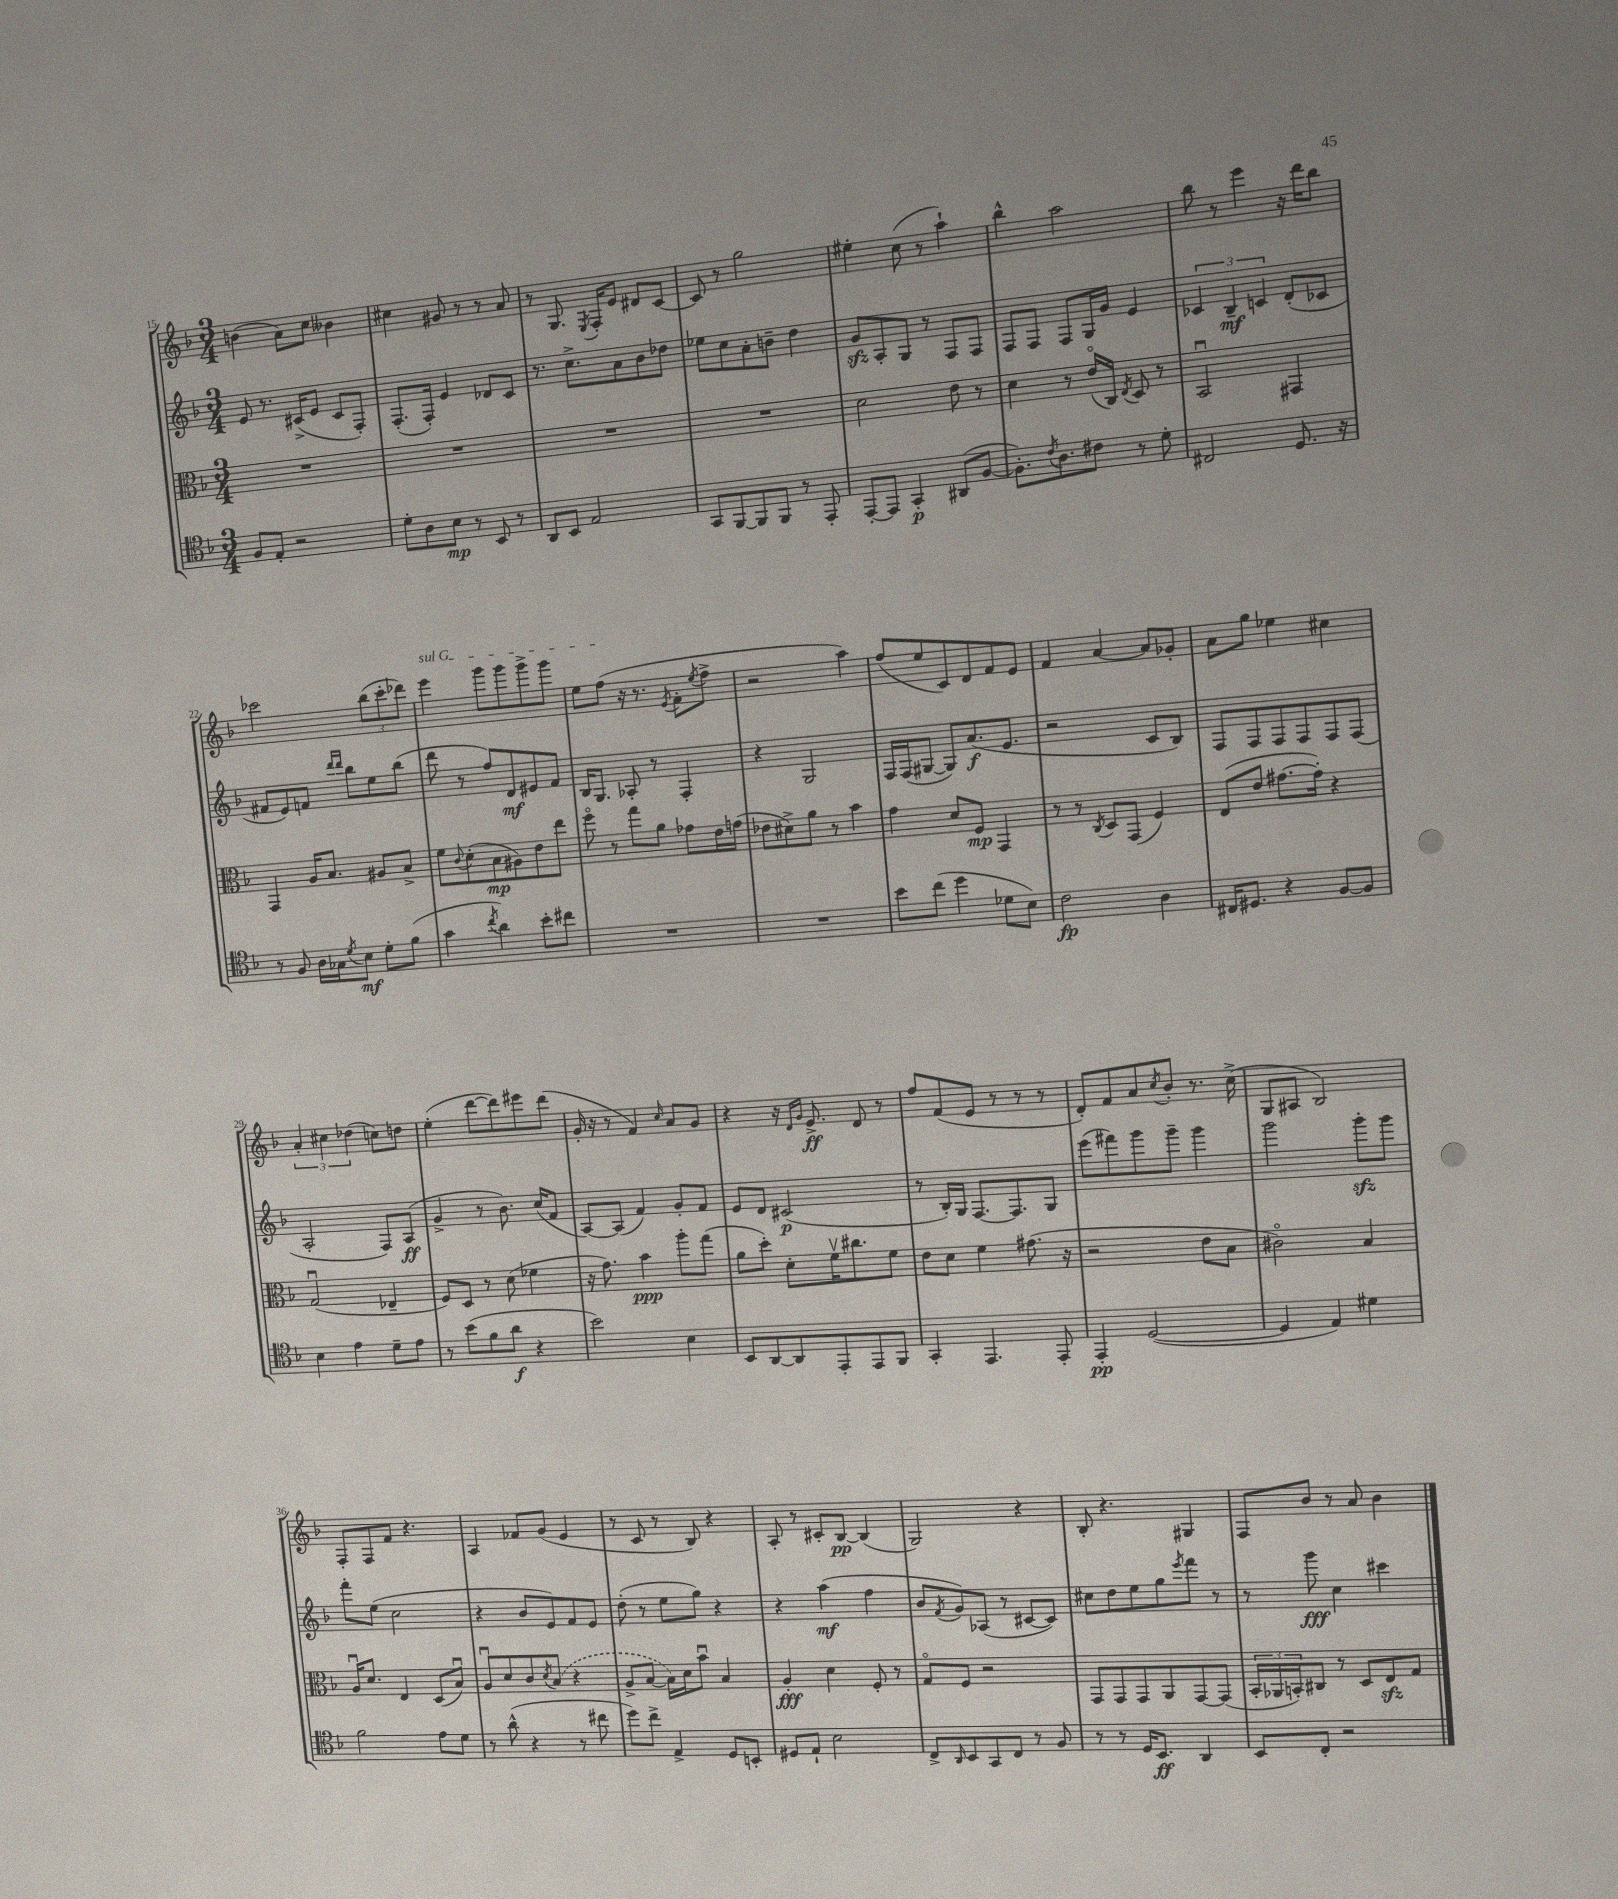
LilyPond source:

<<
\new StaffGroup <<
\new Staff = "s0" {
    \clef treble \key f \major \numericTimeSignature \time 3/4
    b'4( a'8) c''8 beses'4 |
    cis''4 gis'8 r8 r8 a'8 |
    r8 g8. \acciaccatura { e8 } f16-. e'8 dis'8 c'8~ |
    c'8 r8 g''2 |
    eis''4-. c''8( r8 a''4-!) |
    bes''4-^ a''2 |
    bes''8 r8 e'''4 r16 d'''16 bes''8 |
    ces'''2 \tuplet 3/2 { bes''8( ces'''8-. des'''8) } |
    \once \override TextSpanner.bound-details.left.text = \markup { \italic "sul G" } e'''4\startTextSpan g'''8 g'''8 g'''8-> g'''8 |
    e''8 f''8\stopTextSpan( r16 r8. \acciaccatura { e'8 } f'8-. \acciaccatura { e''8 } f''8-> |
    r2 a''4) |
    f''8( e''8 c'8) d'8 f'8 e'8 |
    f'4 a'4~ a'8 ges'8-. |
    a'8 g''8 ees''4 cis''4 |
    \tuplet 3/2 { a'4-. cis''4 des''4( } c''8) d''8 |
    e''4-.( d'''8~ d'''8) eis'''8 d'''8( |
    g'16-. r16 r8 f'4) \grace { c''16 } a'8 g'8 |
    r4 r16 \grace { d'16 g'16 } e'8.->\ff d'8 r8 |
    f''8 f'8( e'8 r8 r8 r8 |
    d'8-.) f'8 a'8 \acciaccatura { c''8 } bes'8-. r8. c''16->( |
    g8 ais8 bes2) |
    f8-. f8 f'8 r4. |
    a4 fes'8 g'8( e'4 |
    r8 c'8 r8 bes8) r4 |
    a8-. r8 cis'8-. bes8~\pp bes4( |
    g2) r4 |
    bes8-. r4. gis4 |
    f8 bes'8 r8 a'8 bes'4 \bar "|." |
}
\new Staff = "s1" {
    \clef treble \key f \major \numericTimeSignature \time 3/4
    e'8 r8. cis'16->( e'8 cis'8 f8-.) |
    f8.-.( f16-.) e'4 des'8 c'8 |
    r8. c''8.-> a'8 bes'8 des''8 |
    ees''8 c''8 a'8-. b'8-- d''4 |
    g'8\sfz a8-. g8 r8 f8 f8 |
    f8 f8 f8 g16 g'16 e'4 |
    \tuplet 3/2 { ces'4 bes4--\mf c'4 } d'8-.( ces'8 |
    fis'8 e'8) f'8 \grace { d'''16 d'''16 } bes''8 e''8 bes''8( |
    d'''8 r8 f''8) d'8\mf eis'8 f'8 |
    bes16 g8. aes8-. r8 f4-. |
    r4 g2 |
    f16 f16( gis8~ gis8) a'8.\f( e'8. |
    r2 c'8 bes8) |
    f8 f8 f8 f8 f8 f8( |
    a2-. f8) a8\ff( |
    g'4-> r8 bes'8.) c''16( f'8 |
    a8~) a8( f'4) g'8-. f'8 |
    e'8 d'8 cis'2\p( |
    r8 bes16-.) g16 f8.~ f8. g8 |
    e'''8( fis'''8) g'''8 g'''8-- g'''4 |
    g'''2 g'''8-.\sfz g'''8 |
    f'''8-. e''8( c''2 |
    r4 bes'8 e'8) f'8 e'8 |
    d''8-.( r8 e''8 g''8) r4 |
    r4 a''4\mf( f''4 |
    bes'8 \acciaccatura { f'8 } g'8) aes8( r8 cis'8~ cis'8) |
    cis''8 d''8 e''8 g''8 \acciaccatura { e'''8 } f'''8 r8 |
    r8 g'''8\fff c''4 cis'''4 \bar "|." |
}
\new Staff = "s2" {
    \clef alto \key f \major \numericTimeSignature \time 3/4
    R2. |
    R2. |
    R2. |
    R2. |
    d'2 e'8 r8 |
    d'4 r8 e'16\flageolet( c16) \acciaccatura { e8 } d8 r8 |
    bes,2\downbow gis,4 |
    g,4 a16 bes8. ais8 bes8-> |
    f'8 \appoggiatura { c'8 } d'8-.( bes8\mp ais8) e'8 e''8 |
    f''8\flageolet r8 g''8 a'8 ges'8 e'16 g'16( |
    ees'8 dis'8->) a'8 r8 bes'4 |
    g'4 d'8 f8\mp g,4 |
    r8 r8 \acciaccatura { c8 } d8 g,8( f4) |
    e8( e'8 gis'8.~ gis'16-.) r4 |
    g2\downbow( ees4-- |
    f8) d8 r8 d'8( fes'4 |
    r16 g'8.) bes'4\ppp a''8-. g''8( |
    a'8 d''8-.) d'8-. f'16\upbow cis''8. f'8 |
    e'8 d'8 f'4 gis'8.( r16 |
    r2 e'8 bes8 |
    cis'2\flageolet) bes4 |
    a16\downbow d'8. e4 d8( bes8\downbow) |
    a8\downbow d'8 c'8 \acciaccatura { d'8 } \once \slurDashed bes8( r4 |
    a8-> bes8~ bes16) d'16 bes'8\downbow bes4 |
    a4-.\fff d'4 f8-. r8 |
    g8\flageolet f8 r2 |
    g,8 g,8 g,8 a,8 g,8~ g,8( |
    \tuplet 3/2 { bes,16-. aes,16 b,16-.) } cis8 r8 d8 e8\sfz g8 \bar "|." |
}
\new Staff = "s3" {
    \clef tenor \key f \major \numericTimeSignature \time 3/4
    f8 e8-. r2 |
    d'8-. a8 bes8\mp r8 bes,8 r8 |
    a,8 bes,8 e2 |
    g,8 f,8~ f,8 f,8 r8 e,8-. |
    e,8~-. e,8 g,4-.\p ais,8( f8~ |
    f8.-.) \acciaccatura { c'8 } a8. cis'8 r8 d'8-. |
    cis2 d8. r16 |
    r8 f8 a16 ges16 \acciaccatura { d'8 } bes8\mf d'8-. f'8( |
    g'4 \acciaccatura { c''8 } a'4) bes'8-. cis''8 |
    R2. |
    R2. |
    bes'8 c''8( d''4 des'8 bes8) |
    c'2\fp a4 |
    cis16 dis8. r4 f8~ f8 |
    bes4 e'4 d'8-- e'8 |
    r8 bes'8( f'8 a'8\f r4 |
    bes'2) bes4 |
    bes,8 a,8~ a,8 e,8-. e,8 f,8 |
    g,4-. e,4. e,8-. |
    e,4-.\pp d2~( |
    d4 e4) dis'4 |
    f'2 e'8 d'8 |
    r8 a'8-^( r4 r8 cis''8 |
    d''8) c''8-> e4-> d8 b,8-. |
    dis8 e8-! bes2 |
    c8-> \grace { a,16 } bes,8 g,8 c8 r8 f8 |
    r8 r8 d16 bes,8.\ff a,4 |
    bes,8 c8-. r2 \bar "|." |
}
>>
>>
\layout { \context { \Score currentBarNumber = #15 } }
